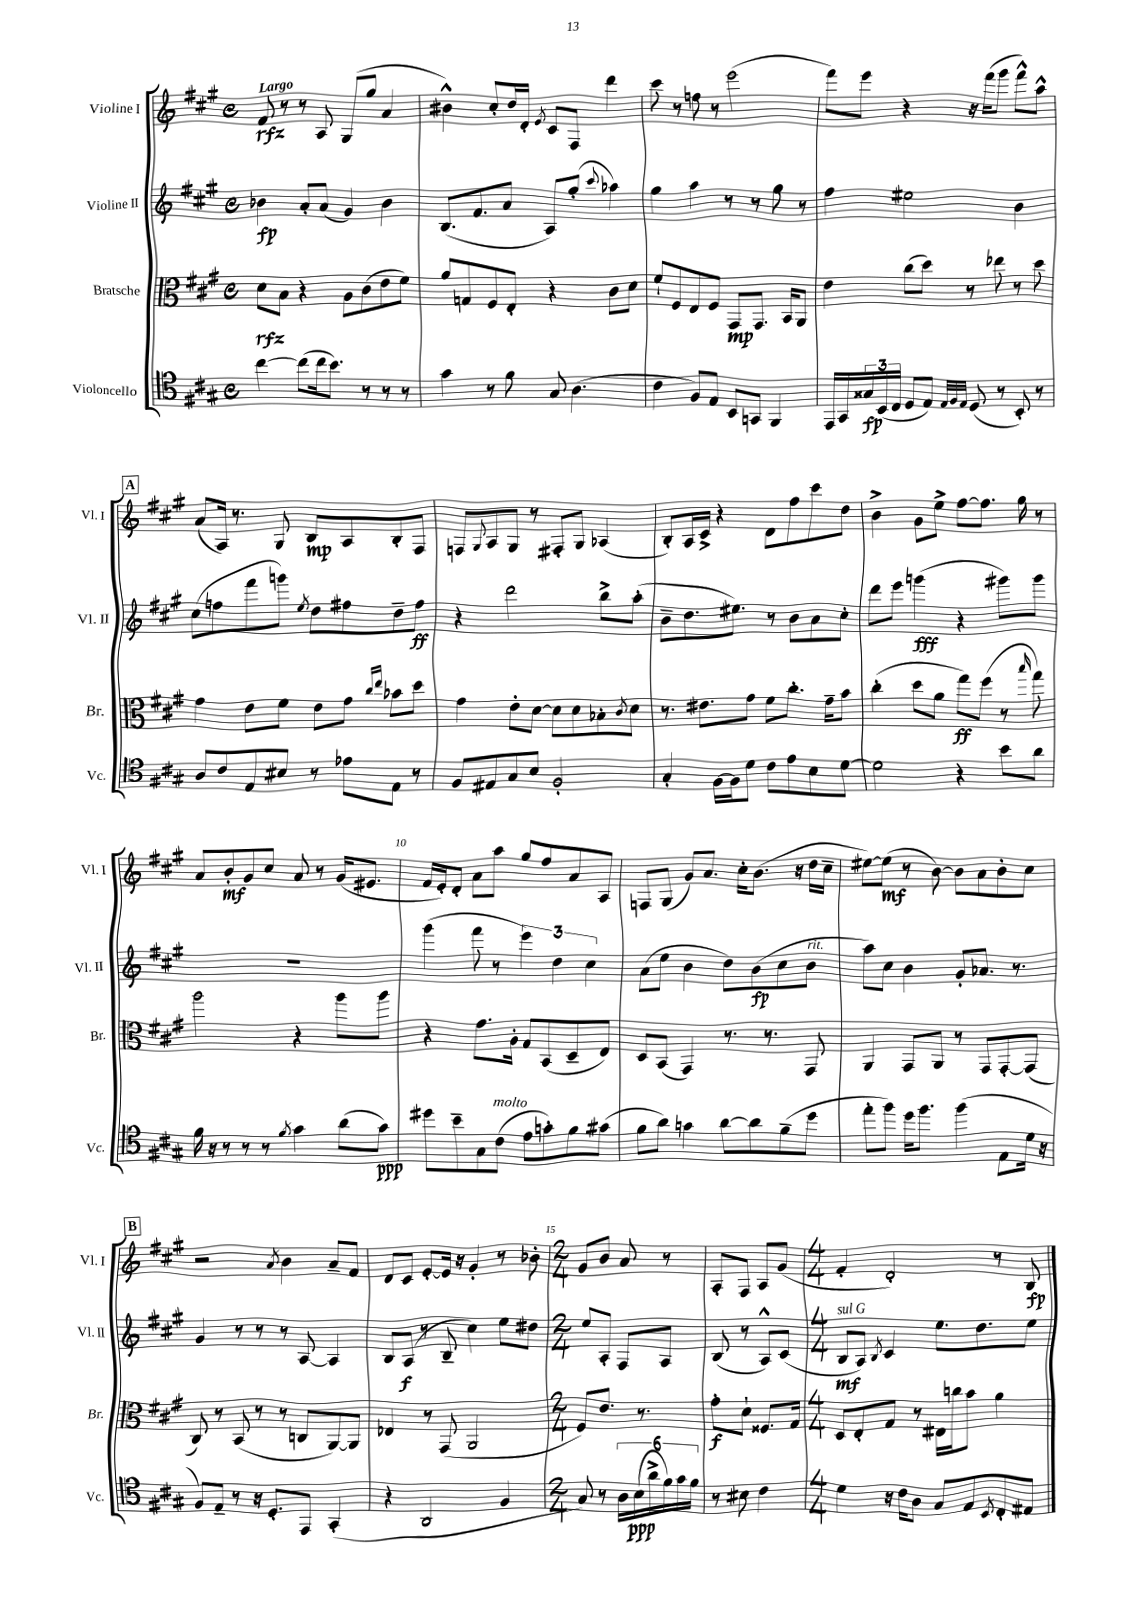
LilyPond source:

<<
\new StaffGroup <<
\new Staff = "s0" \with { instrumentName = "Violine I" shortInstrumentName = "Vl. I" } {
    \clef treble \key a \major \defaultTimeSignature \time 4/4 \tempo "Largo"
    fis'8\rfz r8 r8 a8 gis8( gis''8 a'4 |
    bis'4-^) cis''8-. d''16 d'16-. \acciaccatura { e'8 } cis'8 fis8 d'''4 |
    cis'''8 r8 f''8 r8 e'''2( |
    fis'''8) e'''8 r4 r16 fis'''16( gis'''8 fis'''8-^) a''8-^ |
    \mark \markup { \box "A" } a'8( a16) r8. gis8 b8\mp a8 b8-. fis8 |
    f8 \appoggiatura { gis8 } a8 gis8 r8 fis8-. gis8 aes4( |
    b8-.) a16 cis'16-> r4 d'8 fis''8 cis'''8 d''8 |
    b'4-> gis'8 e''8-> fis''8~ fis''8. gis''16 r8 |
    a'8 b'8-.\mf gis'8 cis''8 a'8 r8 gis'16( eis'8. |
    fis'16 e'16-.) d'8-. a'8 a''8 gis''8 fis''8 a'8 a8 |
    f8 gis8( gis'8) a'8. cis''16-. b'8.( r16 d''16 cis''16-- |
    eis''8~) eis''8\mf( r8 b'8~) b'8 a'8 b'8-. cis''8 |
    \mark \markup { \box "B" } r2 \acciaccatura { a'8 } b'4 a'8-- fis'8 |
    d'8 cis'8 e'8~-. e'16 r16 gis'4-. r8 bes'8-. |
    \numericTimeSignature \time 2/4 gis'8 b'8 a'8 r8 |
    a8-. fis8 a8 gis'8( |
    \numericTimeSignature \time 4/4 fis'4-. d'2-.) r8 b8\fp \bar "|." |
}
\new Staff = "s1" \with { instrumentName = "Violine II" shortInstrumentName = "Vl. II" } {
    \clef treble \key a \major \defaultTimeSignature \time 4/4
    bes'4\fp a'8-. a'8( gis'4) bes'4 |
    b8.( fis'8. a'8 a8) gis''8-.( \appoggiatura { cis'''8 } aes''4) |
    gis''4 a''4 r8 r8 gis''8 r8 |
    fis''4 eis''2 b'4 |
    \mark \markup { \box "A" } cis''8( f''8 fis'''8 g'''8) \acciaccatura { e''8 } d''8 fis''8 d''8-- fis''8\ff |
    r4 d'''2 b''8-> a''8-.( |
    b'8-- d''8. eis''8.) r8 b'8 a'8 cis''8-. |
    d'''8 e'''8 g'''4\fff( r4 gis'''8) gis'''8 |
    R1 |
    gis'''4( fis'''8 r8 \tuplet 3/2 { e'''4) d''4 cis''4 } |
    a'8( e''8 b'4 d''8) b'8\fp( cis''8 b'8^\markup { \italic "rit." } |
    a''8) cis''8 b'4 gis'8-. aes'8. r8. |
    \mark \markup { \box "B" } gis'4 r8 r8 r8 a8~ a4 |
    b8 a8\f( r8 b8-- cis''4) e''8 dis''8 |
    \numericTimeSignature \time 2/4 e''8 a8-. fis8 a8 |
    b8( r8 a8-^) cis'8( |
    \numericTimeSignature \time 4/4 b8\mf^\markup { \italic "sul G" } a8) \acciaccatura { b8 } cis'4 e''8. d''8. e''8 \bar "|." |
}
\new Staff = "s2" \with { instrumentName = "Bratsche" shortInstrumentName = "Br." } {
    \clef alto \key a \major \defaultTimeSignature \time 4/4
    d'8\rfz b8 r4 a8 cis'8( e'8 fis'8) |
    a'8 g8 fis8 e8-. r4 cis'8 d'8 |
    fis'8-! fis8 e8 fis8 gis,8\mp gis,8. b,16 a,8 |
    e'4 cis''8( d''8) r8 ees''8 r8 d''8 |
    \mark \markup { \box "A" } gis'4 e'8 fis'8 e'8 gis'8 \grace { cis''16 e''16 } bes'8 d''8 |
    gis'4 e'8-. d'8~ d'8 d'8 bes8-. \acciaccatura { cis'8 } d'8 |
    r8. eis'8. gis'8 fis'8 cis''8.-. gis'16-- b'8 |
    cis''4-.( d''8 a'8 gis''8\ff) fis''8( r8 \grace { b''16 } gis''8) |
    a''2 r4 a''8 a''8 |
    r4 gis'8. a16-. gis8 b,8( d8-- e8) |
    d8 b,8( gis,4) r8. r8. gis,8 |
    a,4 gis,8 a,8 r8 gis,8 gis,8~-. gis,8( |
    \mark \markup { \box "B" } cis8) r8 b,8( r8 r8 c8 a,8~) a,8 |
    ees4 r8 gis,8( a,2 |
    \numericTimeSignature \time 2/4 fis8) e'8. r8. |
    gis'8-.\f d'8-! fisis8. gis16 |
    \numericTimeSignature \time 4/4 d8 e8-. gis8 r8 eis16 c''16 b'8 a'4 \bar "|." |
}
\new Staff = "s3" \with { instrumentName = "Violoncello" shortInstrumentName = "Vc." } {
    \clef tenor \key a \major \defaultTimeSignature \time 4/4
    cis''4~ cis''8( cis''16 b'8.) r8 r8 r8 |
    gis'4 r8 fis'8 gis8 a4.( |
    cis'4 fis8) e8 b,8 g,8 fis,4 |
    e,16 gis,16 \tuplet 3/2 { gisis16\fp b,16( cis16 } d8 e8) \grace { e32 fis32 e32 } d8( r8 b,8-.) r8 |
    \mark \markup { \box "A" } a8 cis'8 e8 bis8 r8 ees'8 e8 r8 |
    fis8 eis8 gis8 b8 fis2-. |
    gis4-. fis16~ fis16 d'8 cis'8 e'8 b8 d'8~ |
    d'2 r4 b'8 a'8 |
    fis'16 r16 r8 r8 r8 \acciaccatura { fis'8 } gis'4 a'8( gis'8\ppp) |
    dis''8 b'8-- gis8 cis'8^\markup { \italic "molto" }( e'8 g'8-.) fis'8 gis'8( |
    fis'8 a'8) g'4 a'8~ a'8 fis'8--( d''8 |
    e''8-. fis''8) d''16 fis''8. fis''4( e8 d'16 r16 |
    \mark \markup { \box "B" } fis8) e8-- r8 r16 d8.-. e,8 gis,4-.( |
    r4 a,2 fis4 |
    \numericTimeSignature \time 2/4 gis8) r8 \tuplet 6/4 { a16 b16\ppp( a'16-> fis'16) gis'16 fis'16 } |
    r8 bis8 cis'4 |
    \numericTimeSignature \time 4/4 d'4 r16 cis'16 a8 gis8 e8 \acciaccatura { b,8 } cis8-. eis8 \bar "|." |
}
>>
>>
\layout { \context { \Score \override BarNumber.break-visibility = ##(#f #t #t) barNumberVisibility = #(every-nth-bar-number-visible 5) } }
